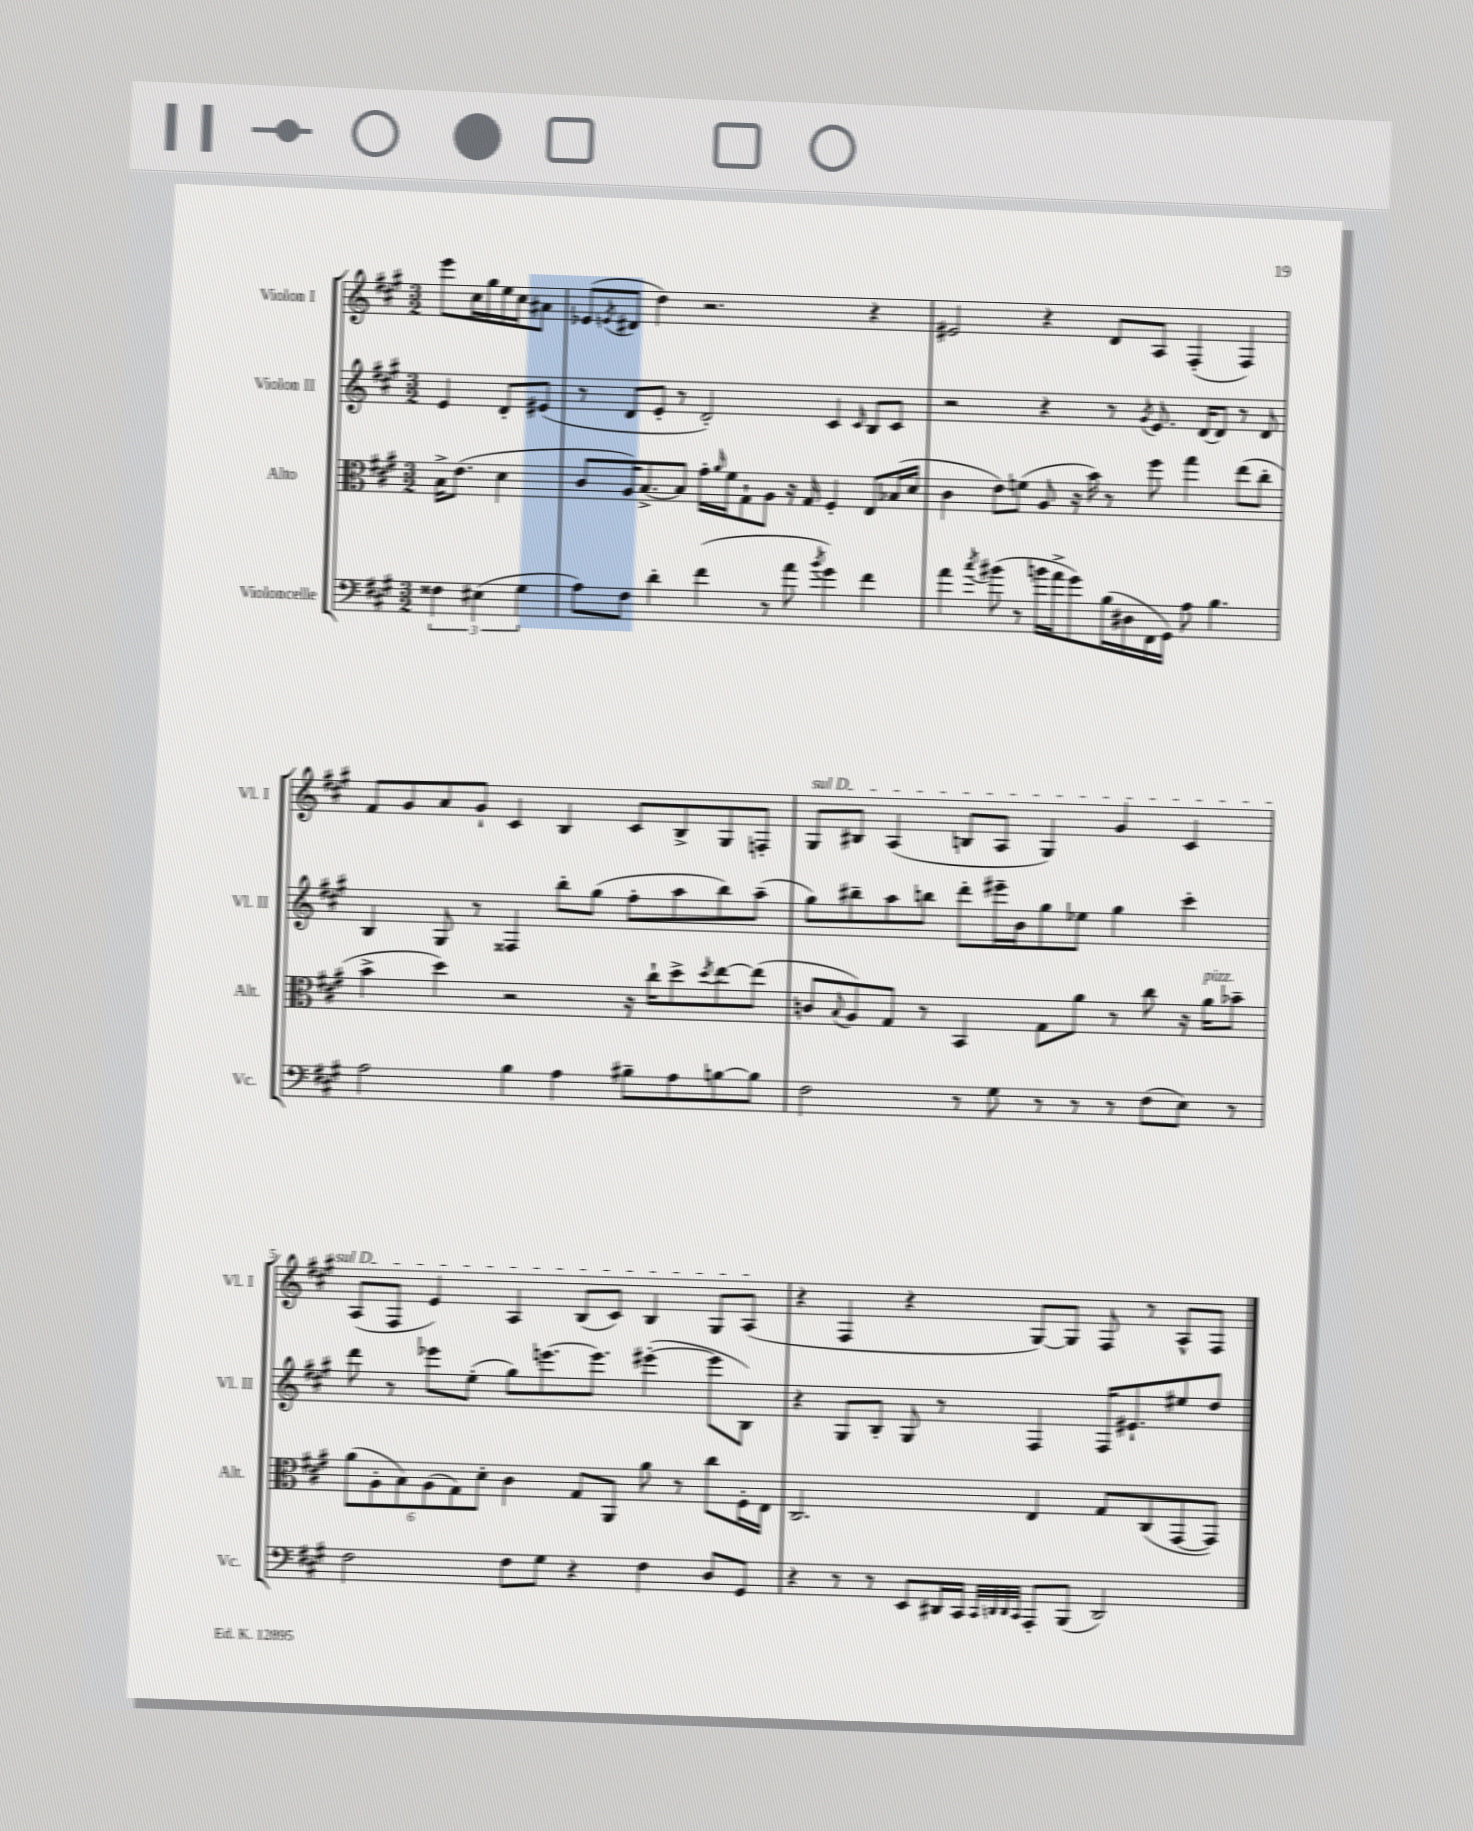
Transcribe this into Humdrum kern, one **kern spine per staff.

**kern	**kern	**kern	**kern
*staff4	*staff3	*staff2	*staff1
*clefF4	*clefC3	*clefG2	*clefG2
*k[f#c#g#]	*k[f#c#g#]	*k[f#c#g#]	*k[f#c#g#]
*M3/2	*M3/2	*M3/2	*M3/2
6F##\	16B^\LK	4e/	8eee\L
.	(8.e\J	.	.
.	.	.	16cc#\L
(6E#\	.	.	.
.	.	.	16gg#\
.	4d\	8d'/L	16ee\
.	.	.	16cc#\J
6G#\	.	.	.
.	.	(8e#/J	8a#\J
=	=	=	=
8A\L)	8c#/L	8r	(8e-/L
.	.	.	8qe/
8F#\J	16A/K)	8d/L	8d#/J
.	[8.B^/	.	.
4d'\	.	8e'/J	4dd\)
.	8B/]J	8r	.
(4f#\	16g#'\LL	2d'/)	2.r
.	16qqa/	.	.
.	16f#\J	.	.
.	8G#`\	.	.
8r	8A\J	.	.
8a\	16r	.	.
.	16G#/	.	.
8qb/	.	.	.
4g#\)	4F#'/	4c#/	.
.	.	16qqc#/	.
4f#\	8E/L	8B/L	4r
.	(16B-/L	8c#/J	.
.	16d/JJ	.	.
=	=	=	=
4a\	4c#\	2r	2e#/
8qcc#/	.	.	.
(8b#\	8e\L)	.	.
8r	(8f\J	.	.
16b\LL	8A/	4r	4r
16a^\J	.	.	.
8g#\)	16r	.	.
.	16b\)	.	.
(16B\L	8r	8r	8d/L
16D#\	.	.	.
.	.	8qg#/	.
16FF#\	8ff#\	8.e/	8A/J
16GG#\JJ)	.	.	.
8A\	4gg#\	.	(4F#'/
.	.	[16d/LK	.
4.B\	.	8d/]J	.
.	(8ee\L	8r	4F#/)
.	8cc#'\J	8d/	.
=	=	=	=
2A\	4b^\	4B/	8f#/L
.	.	.	8g#/
.	4dd\)	8G#/	8a/
.	.	8r	8g#`/J
4B\	2r	4F##/	4c#/
4A\	.	8bb'\L	4B/
.	.	(8gg#\J	.
8B#~\L	16r	8ff#'\L	8c#/L
.	16cc#`\LK	.	.
8A\	8dd^\	8aa\	8B^/
.	8qdd/	.	.
[8B\	[8ee\	8bb\)	8G#/
8B\]J	(8ee\]J	(8aa~\J	8F'/J
=	=	=	=
2F#\	8c/L	8gg#\L)	8G#/L
.	8qqB/	.	.
.	8A/)	8bb#~\	8B#/J
.	8G#/J	8aa\	(4A/
.	8r	8bb\J	.
8r	4BB/	8ddd'\L	8B/L
8G#\	.	16eee#~\L	8A/J
.	.	16b\J	.
8r	8G#\L	8gg#\	4G#/)
8r	8a\J	8ee-\J	.
8r	8r	4gg#\	4g#/
(8F#\L	8cc#\	.	.
8E\J)	16r	4ccc#'\	4c#/
.	16a\LK	.	.
8r	8b-~\J	.	.
=	=	=	=
2F#\	(12a\L	8ddd\	(8A/L
.	12A'\	.	.
.	.	8r	8F#/J
.	12B\)	.	.
.	(12A\	8eee-\L	4e/)
.	12G#\)	.	.
.	.	(8ee'\J	.
.	12d'\J	.	.
8F#\L	4c#\	8gg#\L)	4A/
8G#\J	.	[8.eee\	.
4r	8G#/L	.	(8B/L
.	.	8.eee\]J	.
.	8AA/J	.	8c#/J)
4F#\	8a\	([4eee#'\	4B/
.	8r	.	.
8D/L	8cc#\L	8eee#\]L	8G#/L
8GG#/J	16F#'\L	8B\J)	(8A/J
.	16E\JJ	.	.
=	=	=	=
4r	2.C#/	4r	4r
8r	.	8G#/L	4F#/
8r	.	8B'/J	.
8EE/L	.	8G#/	4r
16DD#/L	.	8r	.
16CC#/JJ	.	.	.
32qqCC#/LLL	.	.	.
32qqDD/	.	.	.
32qqDD/	.	.	.
32qqCC#/JJJ	.	.	.
8AAA'/L	4E/	4F#/	[8G#/L)
(8BBB/J	.	.	8G#/]J
2DD/)	8G#/L	16F#/LK	8F#/
.	.	8.e#`/	.
.	(8C#/	.	8r
.	[8GG#/	8ee#/	8A^^/L
.	8GG#/]J)	8dd/J	8F#/J
==	==	==	==
*-	*-	*-	*-
